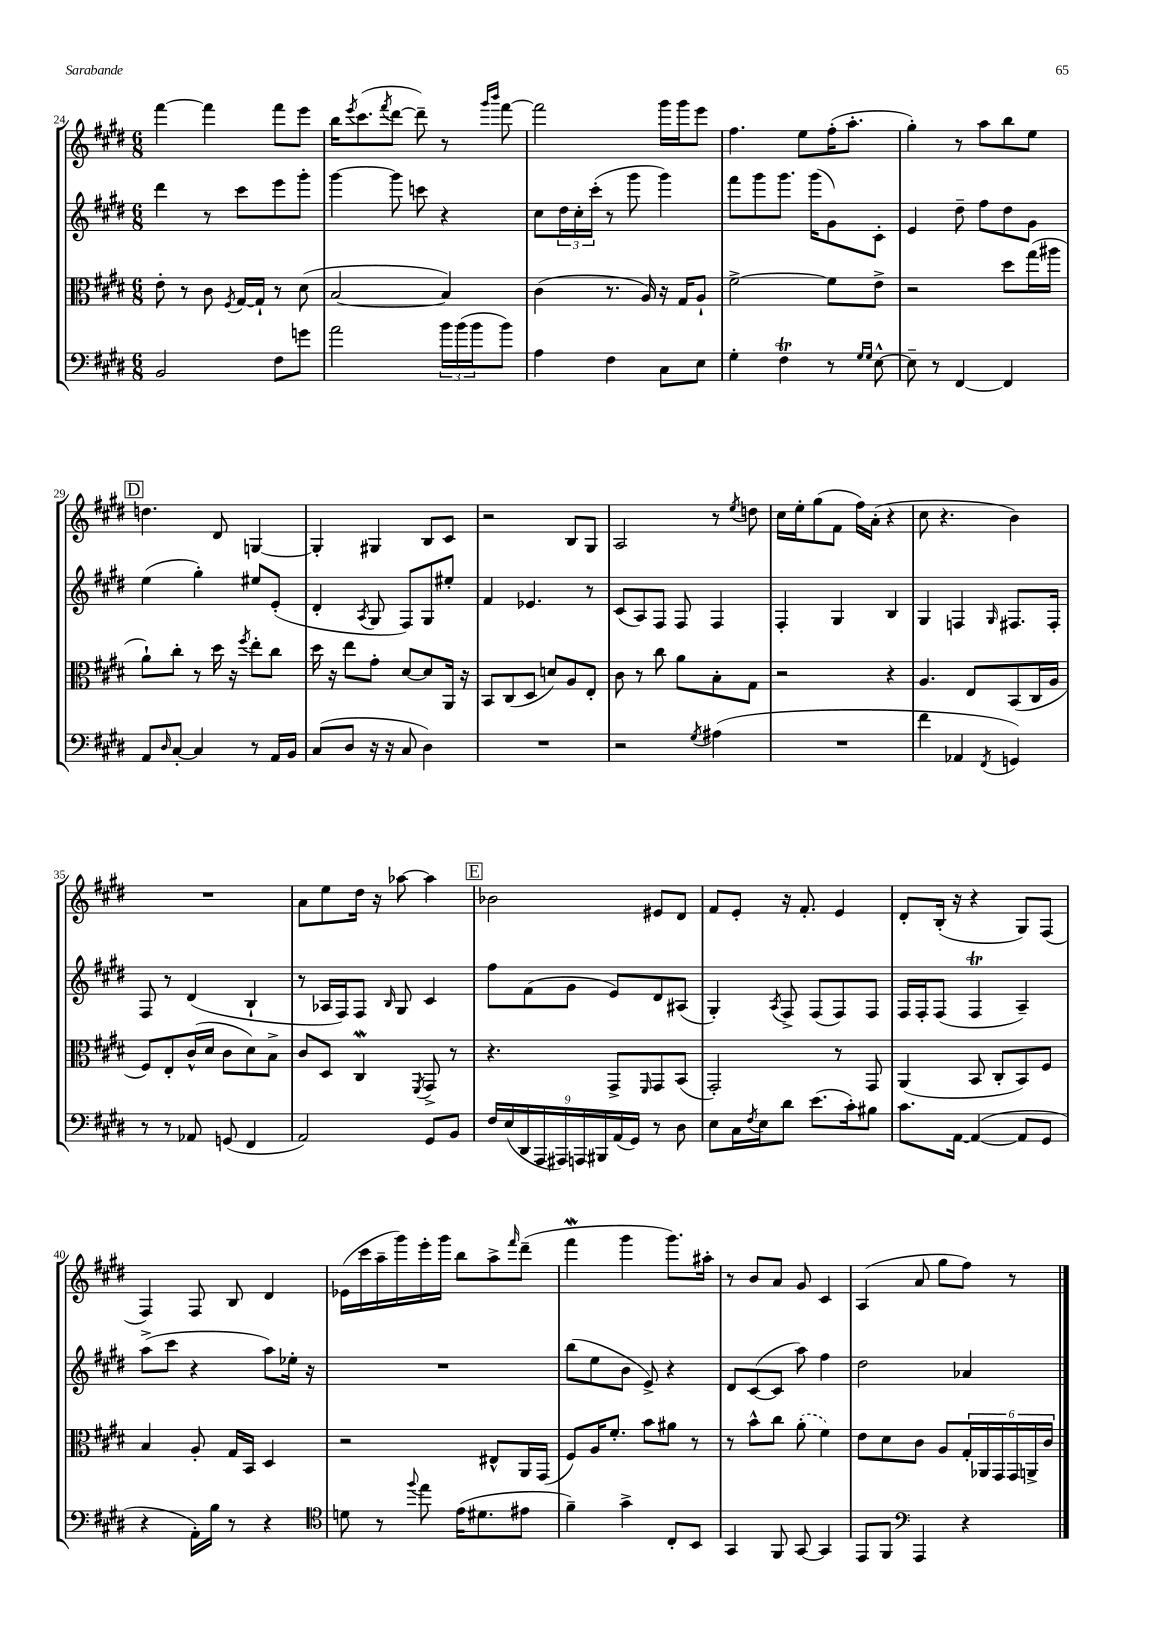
<<
\new StaffGroup <<
\new Staff = "s0" {
    \clef treble \key e \major \numericTimeSignature \time 6/8
    fis'''4~ fis'''4 fis'''8 e'''8 |
    b''16 \acciaccatura { e'''8 } cis'''8.( \acciaccatura { fis'''8 } dis'''8~ dis'''8--) r8 \grace { gis'''16 b'''16 } fis'''8~ |
    fis'''2 gis'''16 gis'''16 e'''8 |
    fis''4. e''8 fis''16-.( a''8.-. |
    gis''4-.) r8 a''8 b''8 e''8 |
    \mark \markup { \box "D" } d''4. dis'8 g4~ |
    g4-. gis4 b8 cis'8 |
    r2 b8 gis8 |
    a2 r8 \acciaccatura { e''8 } d''8 |
    cis''16 e''16-. gis''8( fis'8 fis''16) a'16-.( r4 |
    cis''8 r4. b'4) |
    R2. |
    a'8 e''8 dis''16 r16 aes''8~ aes''4 |
    \mark \markup { \box "E" } bes'2 eis'8 dis'8 |
    fis'8 e'8-. r16 fis'8.-. e'4 |
    dis'8-. b16-.( r16 r4 gis8) fis8( |
    fis4) fis8 b8 dis'4 |
    ees'16( cis'''16 a''16-- gis'''16) e'''16-. gis'''16 b''8 a''8-> \grace { fis'''16 } dis'''8--( |
    fis'''4\mordent gis'''4 gis'''8.) ais''16-. |
    r8 b'8 a'8 gis'8 cis'4 |
    a4( a'8 gis''8 fis''8) r8 \bar "|." |
}
\new Staff = "s1" {
    \clef treble \key e \major \numericTimeSignature \time 6/8
    dis'''4 r8 cis'''8 e'''8 gis'''8-. |
    gis'''4~ gis'''8 c'''8 r4 |
    cis''8 \tuplet 3/2 { dis''16 cis''16-. cis'''16-.( } r8 gis'''8 gis'''4) |
    fis'''8 gis'''8 gis'''8. gis'''16( gis'8) cis'8-. |
    e'4 dis''8-- fis''8 dis''8 gis'8 |
    \mark \markup { \box "D" } e''4( gis''4-.) eis''8 e'8-.( |
    dis'4-. \acciaccatura { a8 } gis8 fis8) gis8 eis''8-. |
    fis'4 ees'4. r8 |
    cis'8( a8) fis8 fis8 fis4 |
    fis4-. gis4 b4 |
    gis4 f4 \grace { gis16 } fis8. fis16-. |
    fis8 r8 dis'4( b4-! |
    r8 aes16 fis16) fis8 \grace { b16 } gis8 cis'4 |
    \mark \markup { \box "E" } fis''8 fis'8( gis'8 e'8) dis'8 ais8( |
    gis4-.) \acciaccatura { a8 } fis8-> fis8( fis8) fis8 |
    fis16 fis16-. fis8( fis4\trill a4--) |
    a''8->( cis'''8 r4 a''8) ees''16-. r16 |
    R2. |
    b''8( e''8 b'8 e'8->) r4 |
    dis'8 cis'8~( cis'8 a''8) fis''4 |
    dis''2 aes'4 \bar "|." |
}
\new Staff = "s2" {
    \clef alto \key e \major \numericTimeSignature \time 6/8
    e'8-. r8 cis'8 \acciaccatura { fis8 } gis16~ gis16-! r8 dis'8( |
    b2~ b4) |
    cis'4( r8. a16) r16 gis16 a8-! |
    fis'2~-> fis'8 e'8-> |
    r2 dis''8 gis''16( ais''16 |
    \mark \markup { \box "D" } a'8-!) cis''8-. r8 dis''16 r16 \acciaccatura { fis''8 } e''8-. cis''8 |
    dis''16 r16 e''8 gis'8-. dis'8~ dis'8 a,16 r16 |
    b,8 cis8( dis8 d'8) a8 e8-. |
    cis'8 r8 cis''8 a'8 b8-. gis8 |
    r2 r4 |
    a4. e8 b,8( cis16 a16 |
    fis8) e8-. cis'16-^( dis'16 cis'8 dis'8) b8-> |
    cis'8 dis8 cis4\mordent \acciaccatura { fis,8 } gis,8-> r8 |
    \mark \markup { \box "E" } r4. gis,8-> \grace { fis,16 } gis,8 b,8( |
    gis,2-.) r8 gis,8 |
    a,4( b,8 cis8-. b,8) fis8 |
    b4 a8-. gis16 b,16 dis4 |
    r2 eis8-^ a,16 gis,16( |
    fis8) a16 fis'8.-. b'8 ais'8 r8 |
    r8 b'8-^ cis''8 \once \slurDashed a'8-.( fis'4) |
    e'8 dis'8 cis'8 a8 \tuplet 6/4 { gis16-. aes,16 gis,16 gis,16 a,16-> cis'16 } \bar "|." |
}
\new Staff = "s3" {
    \clef bass \key e \major \numericTimeSignature \time 6/8
    b,2 fis8 g'8 |
    a'2 \tuplet 3/2 { b'16 b'16( b'16 } b'8) |
    a4 fis4 cis8 e8 |
    gis4-. fis4\trill r8 \grace { gis16 gis16 } e8~-^ |
    e8-- r8 fis,4~ fis,4 |
    \mark \markup { \box "D" } a,8 \grace { dis16 } cis8~-. cis4 r8 a,16 b,16 |
    cis8( dis8 r16 r16 cis8 dis4) |
    R2. |
    r2 \acciaccatura { gis8 } ais4( |
    R2. |
    fis'4 aes,4 \acciaccatura { fis,8 } g,4) |
    r8 r8 aes,8 g,8( fis,4 |
    a,2) gis,8 b,8 |
    \mark \markup { \box "E" } \tuplet 9/8 { fis16 e16( dis,16 a,,16 ais,,16) a,,16 bis,,16 a,16( gis,16) } r8 dis8 |
    e8 cis16 \acciaccatura { fis8 } e16 dis'8 e'8.( cis'16-.) bis8 |
    cis'8. a,16~ a,4~( a,8 gis,8 |
    r4 a,16-.) b16 r8 r4 |
    \clef tenor d'8 r8 \appoggiatura { fis''8 } e''8 e'16( dis'8. eis'8 |
    fis'4--) gis'4-> cis8-. b,8 |
    gis,4 fis,8 gis,8~ gis,4 |
    e,8 fis,8 \clef bass a,,4 r4 \bar "|." |
}
>>
>>
\layout { \context { \Score currentBarNumber = #24 } }
